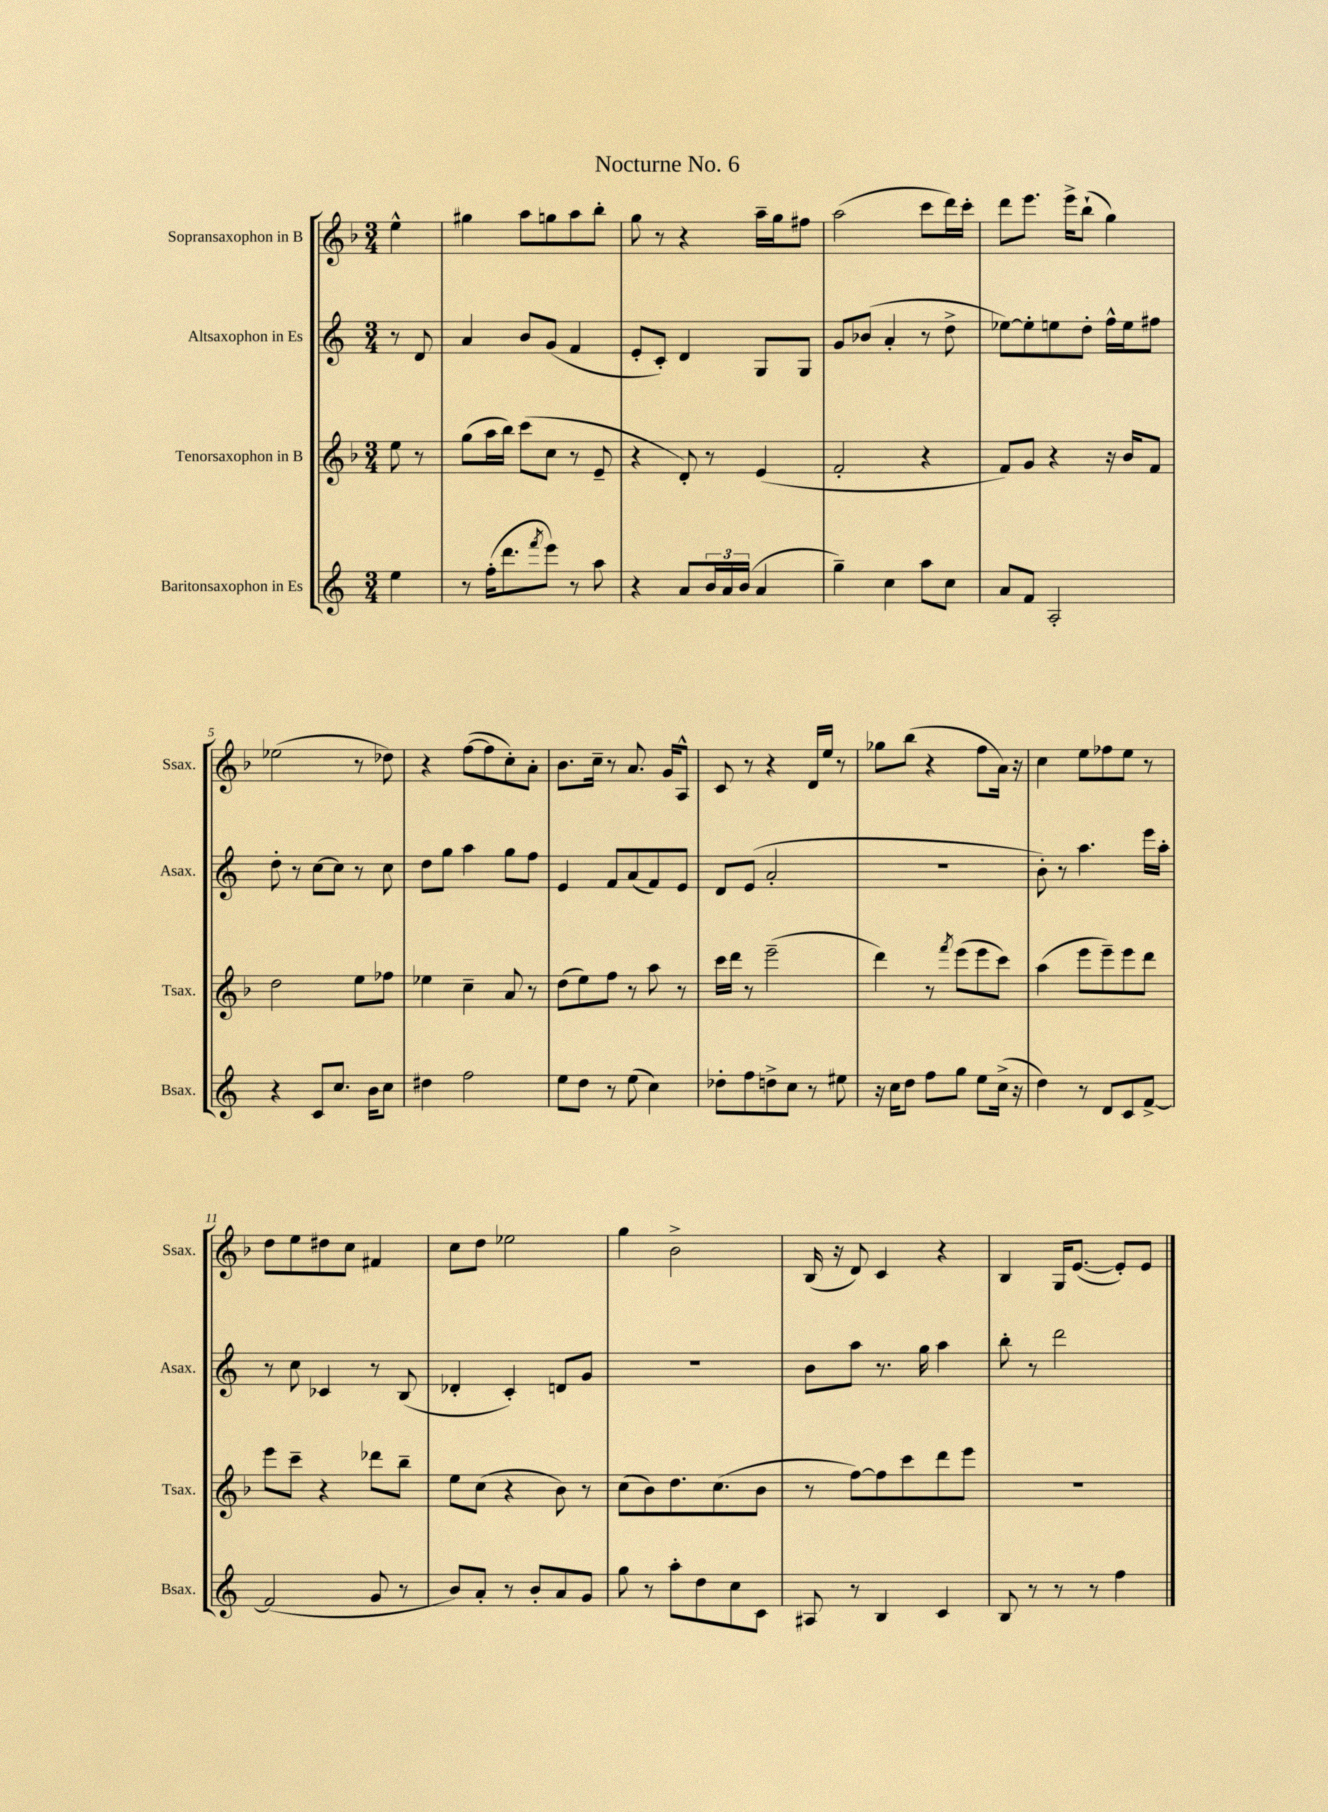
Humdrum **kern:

**kern	**kern	**kern	**kern
*part4	*part3	*part2	*part1
*staff4	*staff3	*staff2	*staff1
*I"Baritonsaxophon in Es	*I"Tenorsaxophon in B	*I"Altsaxophon in Es	*I"Sopransaxophon in B
*I'Bsax.	*I'Tsax.	*I'Asax.	*I'Ssax.
*clefG2	*clefG2	*clefG2	*clefG2
*k[]	*k[b-]	*k[]	*k[b-]
*M3/4	*M3/4	*M3/4	*M3/4
=	=	=	=
4ee\	8ee\	8r	4ee^^\
.	8r	8d/	.
=1	=1	=1	=1
8r	(8gg\L	4a/	4gg#X\
(16ff'\KL	16aa\L	.	.
8.ddd\	16bb-\JJ)	.	.
.	(8ccc\L	8b/L	8aa\L
8qfff/	.	.	.
8eee\J)	8cc\J	(8g/J	8ggn\
8r	8r	4f/	8aa\
8aa\	8e~/	.	8bb-'\J
=2	=2	=2	=2
4r	4r	8e'/L	8gg\
.	.	8c'/J)	8r
8a/L	8d'/)	4d/	4r
24b/L	8r	.	.
24a/	.	.	.
(24b/JJ	.	.	.
4a/	(4e/	8G/L	16aa~\LL
.	.	.	16gg\J
.	.	8G/J	8ff#X\J
=3	=3	=3	=3
4gg~\)	2f'/	8g/L	(2aa\
.	.	(8b-X/J	.
4cc\	.	4a'/	.
8aa\L	4r	8r	8ccc\L
8cc\J	.	8dd^\	16ddd\L)
.	.	.	16ccc'\JJ
=4	=4	=4	=4
8a/L	8f/L)	[8ee-X\L)	8ddd\L
8f/J	8g/J	8ee-'\]	8.eee\J
2A'/	4r	8een\	.
.	.	.	16eee^\KL
.	.	8dd'\J	(8bb-`\J
.	16r	16ff^^\LL	4gg\)
.	16b-/KL	16ee\J	.
.	8f/J	8ff#X\J	.
!!LO:LB:g=z
=5	=5	=5	=5
4r	2dd\	8dd'\	(2ee-X\
.	.	8r	.
8c/L	.	[8cc\L	.
8.cc/J	.	8cc\J]	.
.	8ee\L	8r	8r
16b\KL	.	.	.
8cc\J	8ff-X\J	8cc\	8dd-X\)
=6	=6	=6	=6
4dd#X\	4ee-X\	8dd\L	4r
.	.	8gg\J	.
2ff\	4cc~\	4aa\	([8ff\L
.	.	.	8ff\]
.	8a/	8gg\L	8cc'\)
.	8r	8ff\J	8a'\J
=7	=7	=7	=7
8ee\L	(8dd\L	4e/	8.b-\L
8dd\J	8ee\)	.	.
.	.	.	16cc~\Jk
8r	8ff\J	8f/L	8r
(8ee\	8r	(8a/	8.a/
4cc\)	8aa\	8f/)	.
.	.	.	16g/KL
.	8r	8e/J	8A^^/J
=8	=8	=8	=8
8dd-X'\L	16ccc\LL	8d/L	8c/
.	16ddd\JJ	.	.
8ff\	8r	(8e/J	8r
8ddn^\	(2eee~\	2a'/	4r
8cc\J	.	.	.
8r	.	.	16d/LL
.	.	.	16ee/JJ
8ee#X\	.	.	8r
=9	=9	=9	=9
16r	4ddd\)	2.r	8gg-X\L
16cc\KL	.	.	.
8dd\J	.	.	(8bb-\J
8ff\L	8r	.	4r
.	8qfff/	.	.
8gg\J	(8eee\L	.	.
8ee\L	8eee\	.	8ff\L
(16cc^\Jk	8ccc\J)	.	16a\Jk)
16r	.	.	16r
=10	=10	=10	=10
4dd\)	(4aa\	8b'\)	4cc\
.	.	8r	.
8r	8eee\L	4.aa\	8ee\L
8d/L	8eee~\)	.	8ff-X\
8c/	8eee\	.	8ee\J
[8f^/J	8ddd\J	16eee\LL	8r
.	.	16aa'\JJ	.
!!LO:LB:g=z
=11	=11	=11	=11
(2f/]	8eee\L	8r	8dd\L
.	8ccc~\J	8cc\	8ee\
.	4r	4c-X/	8dd#X\
.	.	.	8cc\J
8g/	8ddd-X\L	8r	4f#X/
8r	8bb-~\J	(8B/	.
=12	=12	=12	=12
8b/L)	8ee\L	4d-X'/	8cc\L
8a'/J	(8cc\J	.	8dd\J
8r	4r	4c'/)	2ee-X\
8b'/L	.	.	.
8a/	8b-\)	8dn/L	.
8g/J	8r	8g/J	.
=13	=13	=13	=13
8gg\	(8cc\L	2.r	4gg\
8r	8b-\)	.	.
8aa'\L	8.dd\	.	2b-^\
8dd\	.	.	.
.	(8.cc\	.	.
8cc\	.	.	.
8c\J	8b-\J	.	.
=14	=14	=14	=14
8A#X/	8r	8b\L	(16B-/
.	.	.	16r
8r	[8ff\L)	8aa\J	8d/)
4B/	8ff\]	8.r	4c/
.	8ccc\	.	.
.	.	16gg\	.
4c/	8ddd\	4aa\	4r
.	8eee\J	.	.
=15	=15	=15	=15
8B/	2.r	8bb'\	4B-/
8r	.	8r	.
8r	.	2ddd\	16G/KL
.	.	.	([8.e/J
8r	.	.	.
4ff\	.	.	8e'/L])
.	.	.	8e/J
==	==	==	==
*-	*-	*-	*-
